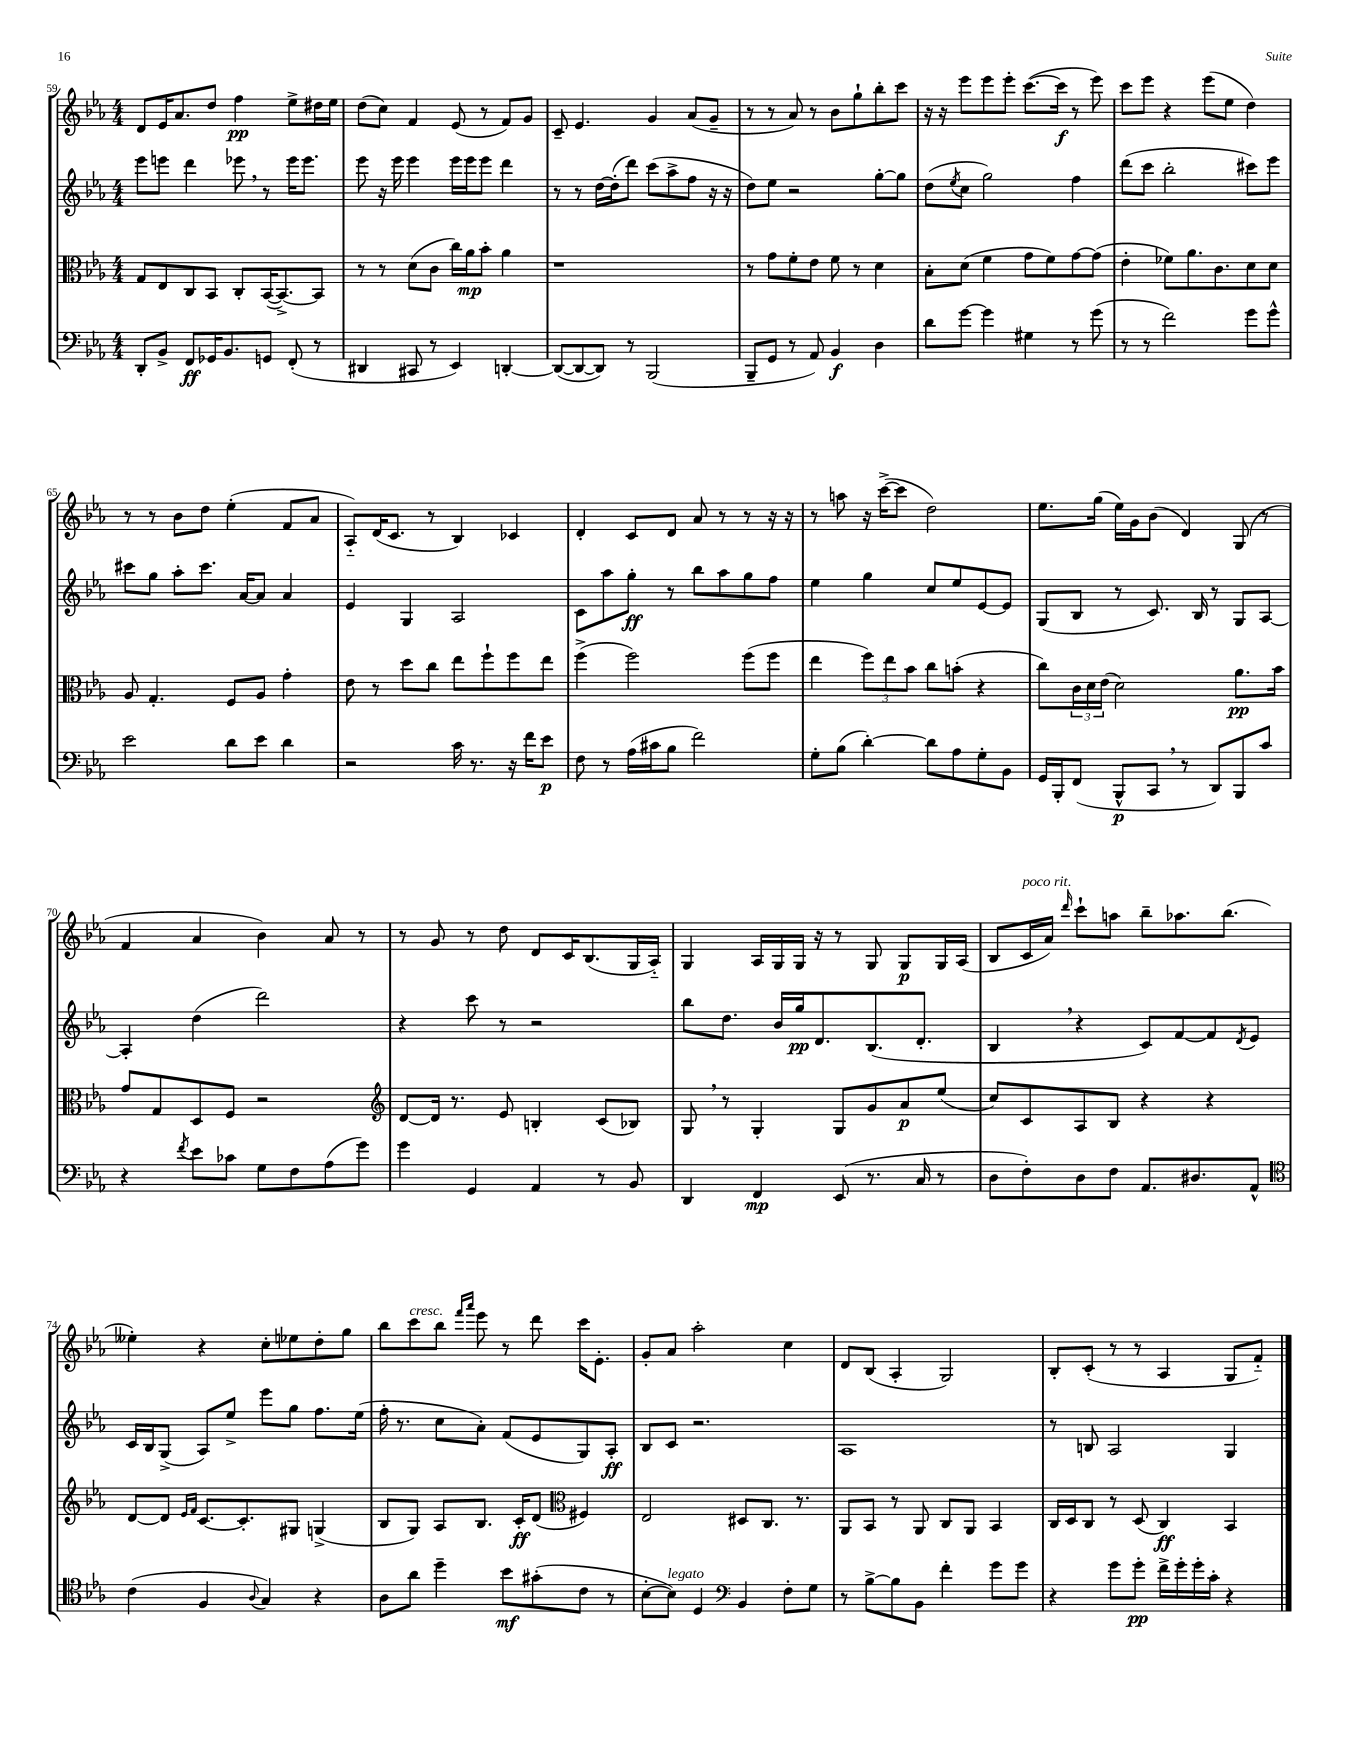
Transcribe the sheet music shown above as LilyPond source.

<<
\new StaffGroup <<
\new Staff = "s0" {
    \clef treble \key ees \major \numericTimeSignature \time 4/4
    d'8 ees'16 aes'8. d''8 f''4\pp ees''8-> dis''16 ees''16 |
    d''8( c''8) f'4 ees'8( r8 f'8) g'8 |
    c'8-- ees'4. g'4 aes'8( g'8-- |
    r8 r8 aes'8) r8 bes'8 g''8-! bes''8-. c'''8 |
    r16 r16 ees'''8 ees'''8 ees'''8-. c'''8.~( c'''16\f r8 ees'''8) |
    c'''8 ees'''8 r4 ees'''8( ees''8 d''4) |
    r8 r8 bes'8 d''8 ees''4-.( f'8 aes'8 |
    aes8-_) d'16( c'8. r8 bes4) ces'4 |
    d'4-. c'8 d'8 aes'8 r8 r8 r16 r16 |
    r8 a''8 r16 c'''16~->( c'''8 d''2) |
    ees''8. g''16( ees''16) g'16 bes'8( d'4) g8( r8 |
    f'4 aes'4 bes'4) aes'8 r8 |
    r8 g'8 r8 d''8 d'8 c'16 bes8.( g16 aes16-_) |
    g4 aes16 g16 g16 r16 r8 g8 g8\p g16 aes16( |
    bes8 c'16^\markup { \italic "poco rit." } aes'16) \grace { d'''16 } c'''8-! a''8 bes''8-- aes''8. bes''8.( |
    eeses''4-.) r4 c''8-. ees''8 d''8-. g''8 |
    bes''8 c'''8^\markup { \italic "cresc." } bes''8 \grace { f'''16 aes'''16 } ees'''8 r8 d'''8 c'''16 ees'8.-. |
    g'8-. aes'8 aes''2-. c''4 |
    d'8 bes8( aes4-. g2) |
    bes8-. c'8-.( r8 r8 aes4 g8 f'8-_) \bar "|." |
}
\new Staff = "s1" {
    \clef treble \key ees \major \numericTimeSignature \time 4/4
    ees'''8 e'''8 d'''4 ees'''8 \breathe r8 ees'''16 ees'''8. |
    ees'''8 r16 ees'''16 ees'''4 ees'''16 ees'''16 ees'''8 d'''4 |
    r8 r8 d''16~ d''16-.( d'''8) c'''8( aes''8-> f''8 r16 r16 |
    d''8) ees''8 r2 g''8~-. g''8 |
    d''8( \acciaccatura { ees''8 } c''8 g''2) f''4 |
    d'''8( c'''8 bes''2-. cis'''8) ees'''8 |
    cis'''8 g''8 aes''8-. cis'''8. aes'16~ aes'8 aes'4 |
    ees'4 g4 aes2 |
    c'8 aes''8 g''8-.\ff r8 bes''8 aes''8 g''8 f''8 |
    ees''4 g''4 c''8 ees''8 ees'8~ ees'8 |
    g8( bes8 r8 c'8.) bes16 r8 g8 aes8~ |
    aes4-. d''4( d'''2) |
    r4 c'''8 r8 r2 |
    bes''8 d''8. bes'16 g''16\pp d'8. bes8.( d'8.-. |
    bes4 \breathe r4 c'8) f'8~ f'8 \acciaccatura { d'8 } ees'8 |
    c'16 bes16 g8->( aes8) ees''8-> ees'''8 g''8 f''8. ees''16( |
    f''16-. r8. c''8 aes'8-.) f'8( ees'8 g8) aes8-.\ff |
    bes8 c'8 r2. |
    aes1 |
    r8 b8 aes2 g4 \bar "|." |
}
\new Staff = "s2" {
    \clef alto \key ees \major \numericTimeSignature \time 4/4
    g8 ees8 c8 bes,8 c8-. bes,16~( bes,8.~->) bes,8 |
    r8 r8 d'8( c'8 c''16) aes'16\mp bes'8-. aes'4 |
    r1 |
    r8 g'8 f'8-. ees'8 f'8 r8 d'4 |
    bes8-. d'8( f'4 g'8 f'8) g'8~ g'8( |
    ees'4-. fes'8) aes'8. c'8. d'8 d'8 |
    aes8 g4.-. f8 aes8 g'4-. |
    ees'8 r8 d''8 c''8 ees''8 f''8-! f''8 ees''8 |
    f''4->( f''2) f''8( f''8 |
    ees''4 \tuplet 3/2 { f''8) ees''8 bes'8 } c''8 b'8-.( r4 |
    c''8) \tuplet 3/2 { c'16 d'16 ees'16( } d'2) aes'8.\pp bes'16 |
    g'8 g8 d8 f8 r2 |
    \clef treble d'8~ d'16 r8. ees'8 b4-. c'8( bes8) |
    g8 \breathe r8 g4-. g8 g'8 aes'8\p ees''8( |
    c''8) c'8 aes8 bes8 r4 r4 |
    d'8~ d'8 \grace { ees'16 f'16 } c'8.~ c'8.-. gis8 g4->( |
    bes8 g8) aes8 bes8. c'16-.\ff d'8( \clef alto fis4) |
    ees2 dis8 c8. r8. |
    aes,8 bes,8 r8 aes,8 c8 aes,8 bes,4 |
    c16 d16 c8 r8 d8( c4\ff) bes,4 \bar "|." |
}
\new Staff = "s3" {
    \clef bass \key ees \major \numericTimeSignature \time 4/4
    d,8-. bes,8-> f,8\ff ges,16 bes,8. g,8 f,8-.( r8 |
    dis,4 cis,8 r8 ees,4) d,4~-. |
    d,8~( d,8~ d,8) r8 bes,,2( |
    bes,,8-- g,8 r8 aes,8) bes,4\f d4 |
    d'8 g'8~ g'4 gis4 r8 g'8( |
    r8 r8 f'2) g'8 g'8-^ |
    ees'2 d'8 ees'8 d'4 |
    r2 c'16 r8. r16 f'16 ees'8\p |
    f8 r8 aes16( cis'16 bes8 f'2) |
    g8-. bes8( d'4~-.) d'8 aes8 g8-. bes,8 |
    g,16 bes,,16-. f,8( bes,,8-^\p c,8 \breathe r8 d,8) bes,,8 c'8 |
    r4 \acciaccatura { f'8 } ees'8 ces'8 g8 f8 aes8( g'8) |
    g'4 g,4 aes,4 r8 bes,8 |
    d,4 f,4\mp ees,8( r8. c16 r8 |
    d8 f8-.) d8 f8 aes,8. dis8. aes,8-^ |
    \clef tenor c'4( f4 \appoggiatura { aes8 } g4) r4 |
    aes8 aes'8 d''4-- bes'8\mf gis'8-.( c'8 r8 |
    bes8~-. bes8^\markup { \italic "legato" }) d4 \clef bass bes,4 f8-. g8 |
    r8 bes8~-> bes8 bes,8 f'4-. g'8 g'8 |
    r4 g'8 g'8-.\pp f'16-> g'16-. g'16-. c'16-. r4 \bar "|." |
}
>>
>>
\layout { \context { \Score currentBarNumber = #59 } }
